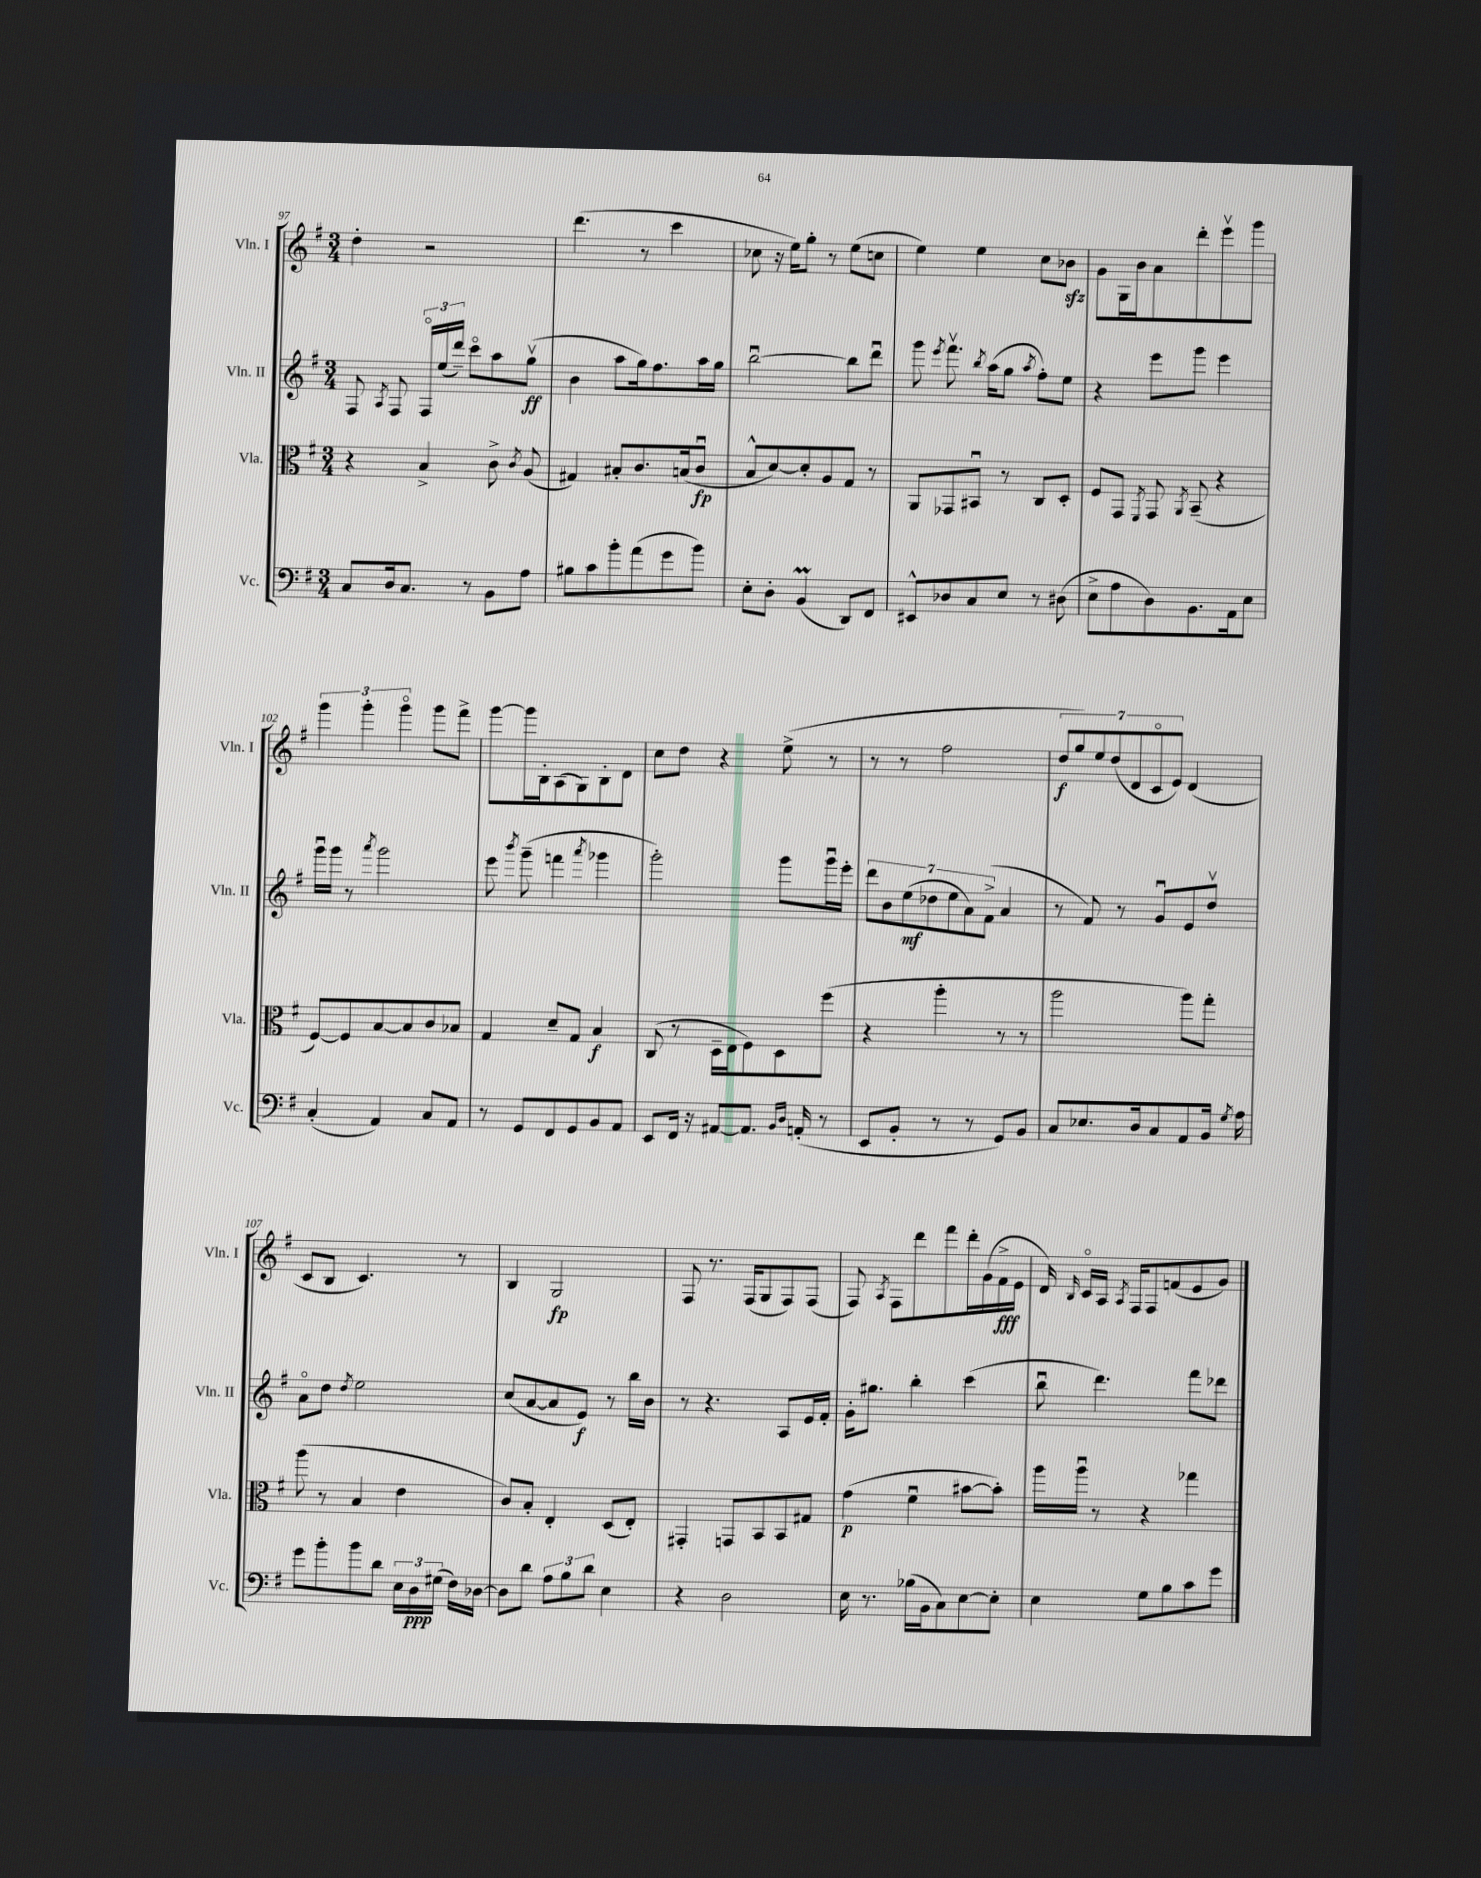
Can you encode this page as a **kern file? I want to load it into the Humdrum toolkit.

**kern	**kern	**kern	**kern
*staff4	*staff3	*staff2	*staff1
*clefF4	*clefC3	*clefG2	*clefG2
*k[f#]	*k[f#]	*k[f#]	*k[f#]
*M3/4	*M3/4	*M3/4	*M3/4
8C	4r	8F#	4dd'
.	.	8qA	.
16D	.	8F#	.
8.C	.	.	.
.	4B^	24F#o	2r
.	.	(24ee	.
.	.	24ddd~)	.
8r	.	8ccco	.
8BB	8c^	8aa	.
.	8qc	.	.
8A	(8A	(8ggv	.
=	=	=	=
8B#	4G#)	4b	(4.ddd
8c	.	.	.
8b'	8B#'	8aa	.
(8a	8.c	16gg)	8r
.	.	8.ff#	.
8g	.	.	4ccc
.	(16B	.	.
8b)	8cu	16aa	.
.	.	16gg	.
=	=	=	=
8E'	8B^^	[2bbu	8cc-
8D'	[8d)	.	16r
.	.	.	16ee)
(4BB	8d']	.	8gg'
.	8A	.	8r
8DD)	8G	8bb]	(8ee
8FF#	8r	8dddu	8cc
=	=	=	=
8EE#^^	8AA	8ggg	4ee)
.	.	8qeee	.
8D-	8GG-	8.fff#v	.
8C	8BB#u	.	4ee
.	.	8qbb	.
.	.	(16aa	.
8E	8r	8gg	.
.	.	8qaa	.
8r	8C	8ff#')	8cc
(8D#	8D'	8ee	8b-
=	=	=	=
8E^	8F#	4r	8g
8A	8GG	.	16G
.	.	.	16b
.	8qFF#	.	.
8D)	8GG	8eee	8a
.	8qAA	.	.
8.BB	(8BB~	8ggg	8ddd'
.	4r	4eee	8eeev
16AA	.	.	.
8E	.	.	8ggg
=	=	=	=
(4C'	[8F#)	16gggu	6ggg
.	.	16ggg	.
.	8F#]	8r	.
.	.	.	6ggg'
.	.	8qaaa	.
4AA)	[8B	2ggg	.
.	.	.	6gggo
.	8B]	.	.
8C	8c	.	8ggg
8AA	8B-	.	8fff#^
=	=	=	=
8r	4G	8eee	[8ggg
.	.	8qbbb	.
8GG	.	(8ggg~	16ggg]
.	.	.	16B'
8FF#	8d~	4fff	(8A
8GG	8G	.	8G)
.	.	8qaaa	.
8BB	4B	4ggg-	8B'
8AA	.	.	8d
=	=	=	=
8EE	(8C	2ggg')	8cc
16FF#	8r	.	8dd
16r	.	.	.
[8AA#	16D~	.	4r
.	16E	.	.
8.AA#]	8F#)	.	.
.	8D	8ggg	(8ee^
16qqBB	.	.	.
16qqD	.	.	.
(16AA'	.	.	.
8r	(8ff#	16gggu	8r
.	.	16eee'	.
=	=	=	=
8EE	4r	14ddd	8r
.	.	14b	.
8BB'	.	.	8r
.	.	(14ee	.
.	.	14dd-	.
8r	4aa'	.	2ff#
.	.	14ee	.
.	.	14a)	.
8r	.	.	.
.	.	(14f#^	.
8GG)	8r	4a	.
8BB	8r	.	.
=	=	=	=
8C	2aa	8r	14dd
.	.	.	14gg)
8.E-	.	8f#)	.
.	.	.	14ee
.	.	.	(14dd
.	.	8r	.
.	.	.	14d
16D	.	.	.
.	.	.	14co
8C	.	8gu	.
.	.	.	14e)
8AA	8aa)	8e	(4d
16BB	8gg'	8ddv	.
8qG	.	.	.
16A	.	.	.
=	=	=	=
8g	(8aa	8ao	8c
8b'	8r	8dd	8B
.	.	8qdd	.
8b	4B	2ee	4.c)
8d	.	.	.
24E	4e	.	.
24D	.	.	.
(24G#	.	.	.
16F#)	.	.	8r
[16D-	.	.	.
=	=	=	=
8D-]	8c)	(8cc	4B
8d	8B'	[8a	.
12A	4E'	8a]	2G
12B	.	.	.
.	.	8e)	.
12d	.	.	.
4E	(8D	8r	.
.	8E')	16bb	.
.	.	16b	.
=	=	=	=
4r	4GG#'	8r	8F#
.	.	4.r	8.r
2D	8GG	.	.
.	.	.	(16F#
.	8BB	.	8G
.	8BB	8A	8F#)
.	8G#	16e	(8F#
.	.	16f#'	.
=	=	=	=
16E	(4g	16g'	8F#)
8.r	.	8.gg#	.
.	.	.	8qA
.	.	.	8F#
(16B-	4f#u	4bb'	8ddd
16BB	.	.	.
8C)	.	.	8fff#
[8E	[8b#	(4ccc	16ddd'
.	.	.	(16g
8E']	8b#'])	.	16f#^
.	.	.	16e
=	=	=	=
4E	16aa	8bbu	16d)
.	.	.	16qqB
.	16aau	.	16co
.	8r	4.ddd)	16A
.	.	.	8qA
.	.	.	16F#
8G	4r	.	8F#
8B	.	.	(8f
8c	4gg-	8fff#	8e
8g	.	8ddd-	8g)
==	==	==	==
*-	*-	*-	*-
